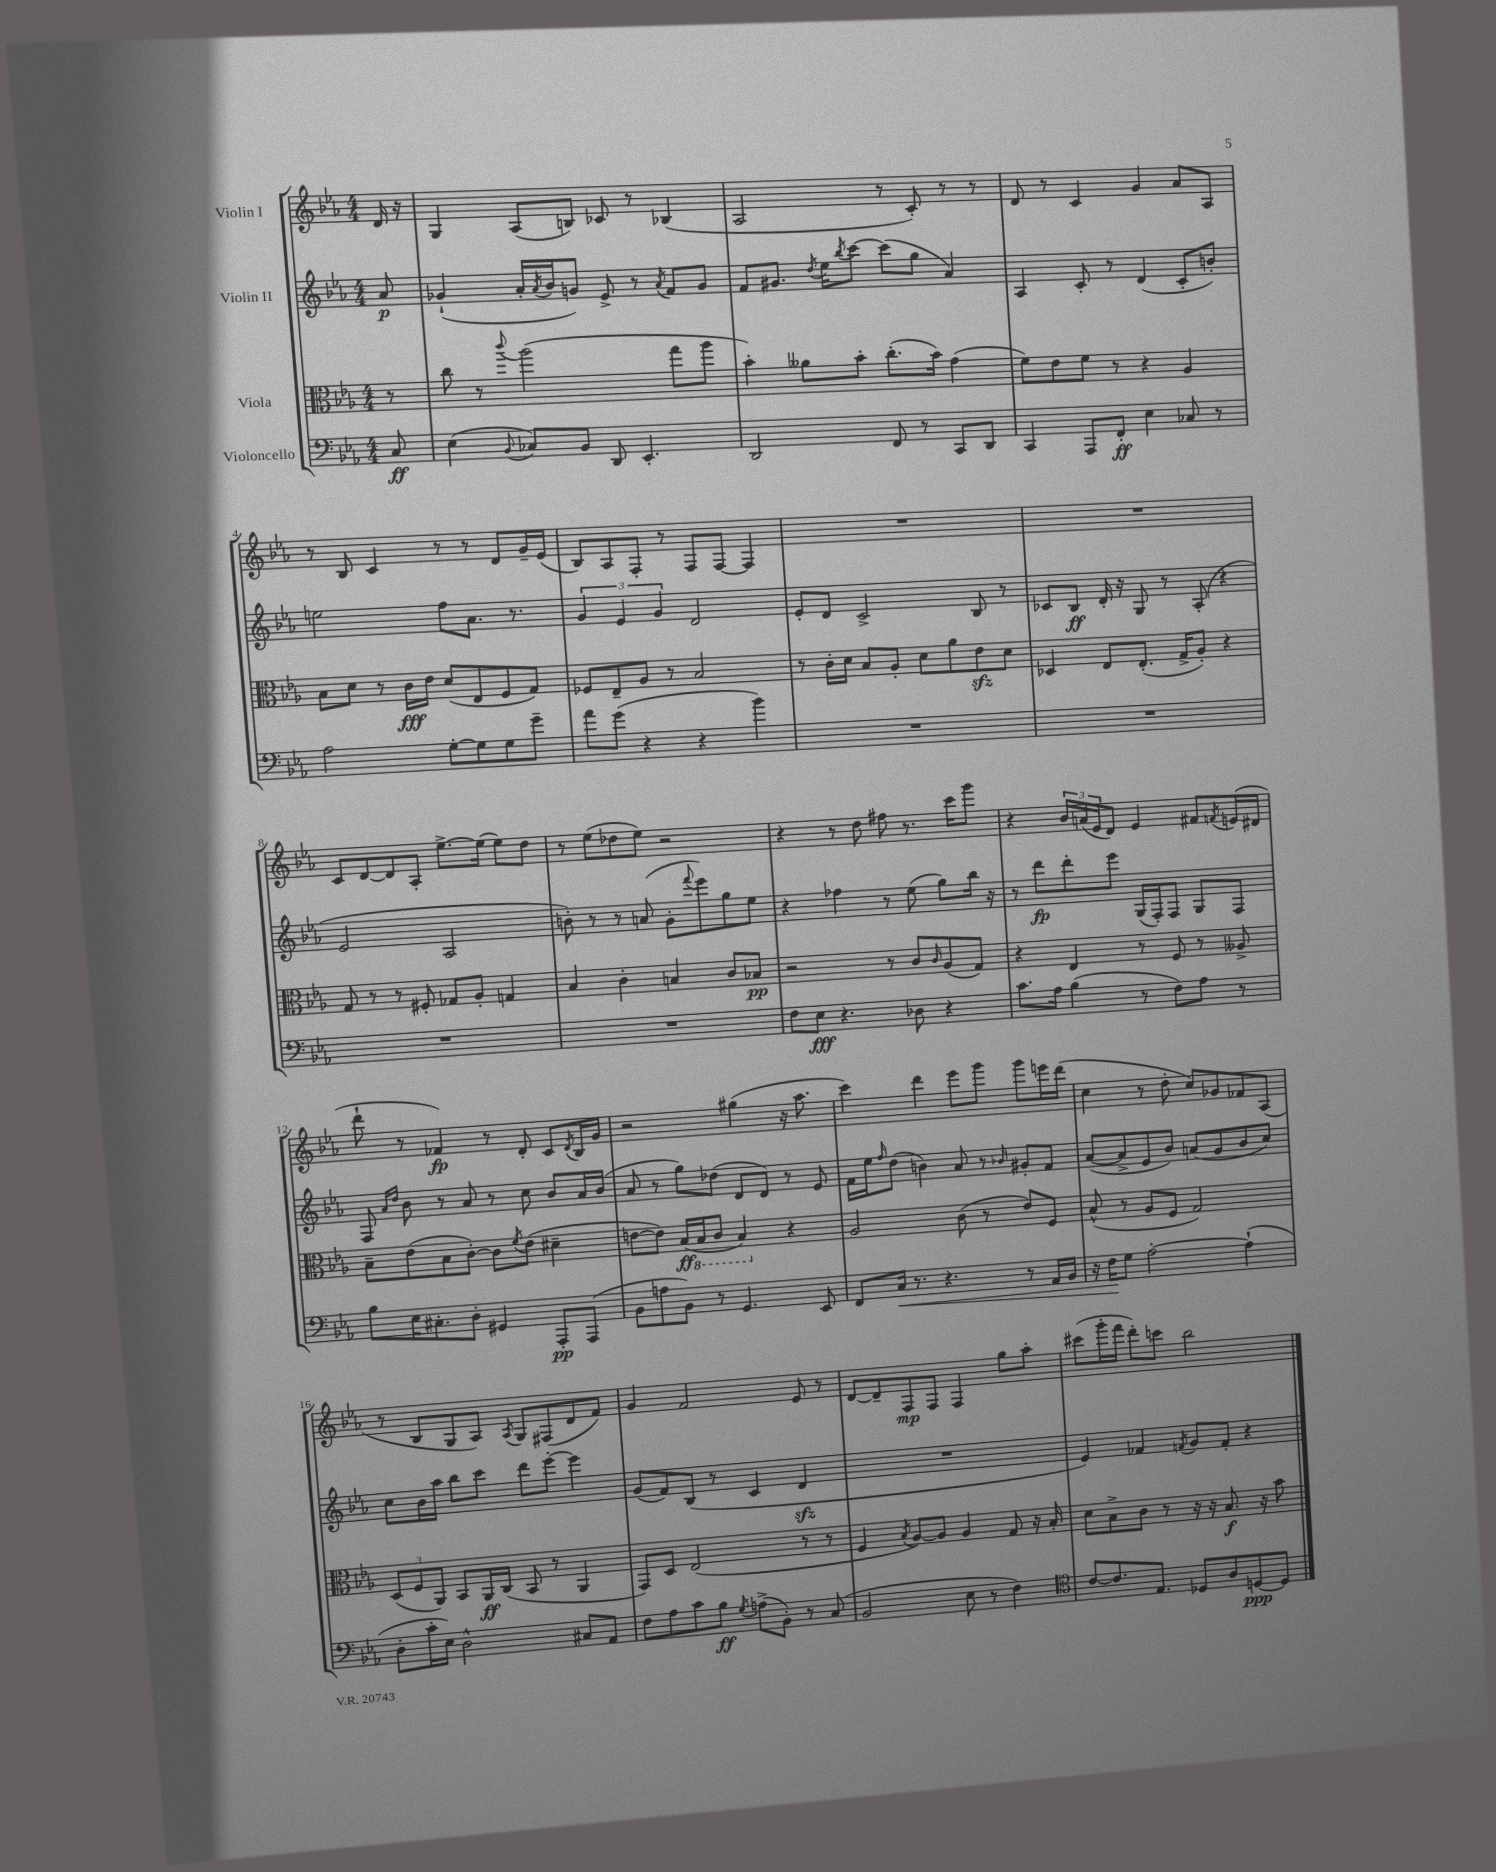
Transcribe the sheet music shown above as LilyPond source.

<<
\new StaffGroup <<
\new Staff = "s0" \with { instrumentName = "Violin I" } {
    \clef treble \key ees \major \numericTimeSignature \time 4/4 \partial 8
    d'16 r16 |
    g4 aes8( b8) ces'8 r8 bes4( |
    aes2 r8 c'8-.) r8 r8 |
    d'8 r8 c'4 g'4 aes'8 aes8 |
    r8 bes8 c'4 r8 r8 d'8 g'16-- ees'16( |
    bes8) aes8 f8-. r8 f8 f8~ f4 |
    R1 |
    R1 |
    c'8 d'8~ d'8 aes8-. ees''8.~-> ees''16( ees''8) d''8 |
    r8 ees''8( des''8 ees''8) r2 |
    r4 r8 d''8 fis''8 r8. c'''16 g'''8 |
    r4 \tuplet 3/2 { bes'16 a'16( ees'16 } d'8) ees'4 fis'8 \acciaccatura { f'8 } e'16( dis'16 |
    d'''8-! r8 fes'4\fp) r8 d'8-. c'8 \acciaccatura { d'8 } bes16 g'16 |
    r2 gis''4( r16 aes''8. |
    c'''4) d'''4 ees'''8 g'''8 g'''8 e'''16 d'''16( |
    c''4 r8 d''8-. c''8) ges'8 fes'8 aes8( |
    r8 bes8 g8 aes8) \acciaccatura { aes8 } g8 fis8( d'8 f'8) |
    g'4 f'2 ees'8 r8 |
    d'8~ d'8-- f8\mp f8 f4 g''8 aes''8-. |
    cis'''8( g'''16-. f'''16 d'''8-.) c'''8 bes''2 \bar "|." |
}
\new Staff = "s1" \with { instrumentName = "Violin II" } {
    \clef treble \key ees \major \numericTimeSignature \time 4/4 \partial 8
    aes'8\p |
    ges'4-!( aes'16-. \acciaccatura { aes'8 } bes'16 g'8) ees'8-> r8 \acciaccatura { aes'8 } f'8 g'8 |
    f'8 gis'8. \acciaccatura { d''8 } ees''16 \acciaccatura { bes''8 } c'''8~ c'''8( g''8 aes'4) |
    aes4 c'8-. r8 d'4( c'8-. b'8-.) |
    e''2 f''8 aes'8. r8. |
    \tuplet 3/2 { g'4 ees'4 g'4 } d'2 |
    ees'8-. d'8 c'2-> bes8 r8 |
    ces'8 bes8\ff d'16-. r16 g8 r8 aes8-.( r4 |
    ees'2 aes2 |
    b'8-.) r8 r8 a'8( g'8-. \appoggiatura { f'''8 } ees'''8) g''8 ees''8 |
    r4 fes''4 r8 ees''8( g''8) bes''16 r16 |
    r8 d'''8\fp d'''8-. ees'''8 g16( f16-.) f8 g8 f8 |
    f8 \grace { aes'16 d''16 } bes'8 r8 aes'8 r8 c''8 bes'8 aes'16 bes'16( |
    aes'8 r8 g''8) des''8( d'8 d'8) r8 ees'8 |
    f'16 ees''16 \grace { f''16 } d''8( b'4) aes'8 r8 \grace { bes'16 } gis'8-. f'8 |
    aes'8~( aes'8-> ees'8 bes'8) a'8( g'8 bes'8 c''8) |
    c''8 bes'16 aes''16 bes''8 c'''8 d'''8 ees'''8~-. ees'''4 |
    g'8( f'8) bes8( r8 c'4 d'4\sfz |
    R1 |
    ees'4) fes'4 \acciaccatura { f'8 } g'8 f'8-. r4 \bar "|." |
}
\new Staff = "s2" \with { instrumentName = "Viola" } {
    \clef alto \key ees \major \numericTimeSignature \time 4/4 \partial 8
    r8 |
    c''8 r8 \appoggiatura { c'''8 } aes''2( g''8 aes''8 |
    bes'4-.) aeses'8 bes'8-. c''8.-.( bes'16) g'4( |
    f'8) ees'8 f'8 r8 r4 aes4 |
    bes8 d'8 r8 c'16\fff ees'16 d'8( ees8 f8 g8) |
    fes8 ees8-- aes8 r8 bes2 |
    r8 c'16-. d'16 bes8 aes8-. d'8 aes'8 ees'8\sfz d'8 |
    des4 ees8 ees8.-.( g16-> aes8-.) r4 |
    g8 r8 r8 fis8-. ges8 aes8-. g4 |
    bes4 c'4-. b4 c'8 bes8\pp |
    r2 r8 c'8 \grace { c'16 } aes8( g8) |
    r4 ees4 r8 f8 r8 aeses8-> |
    bes8-- ees'8( bes8 c'8~-.) c'8 \acciaccatura { f'8 } ees'8( dis'4-- |
    e'8~ e'8) bes16\ff( \ottava #-1 bes,16 c8 bes,4) \ottava #0 r4 |
    aes2 c'8( r8 ees'8) f8 |
    bes8-^( r8 aes8 f8 g2) |
    \tuplet 3/2 { d8( f8 aes,8) } bes,8 aes,16\ff c16( bes,8 r8 aes,4 |
    g,8) d8 ees2( r8 r8 |
    f4 \acciaccatura { bes8 } aes8~) aes8 aes4 g8 r16 bes16-. |
    d'8 bes8-> c'8 r8 r16 r16 bes8.\f r16 bes'8 \bar "|." |
}
\new Staff = "s3" \with { instrumentName = "Violoncello" } {
    \clef bass \key ees \major \numericTimeSignature \time 4/4 \partial 8
    c8\ff |
    ees4( \appoggiatura { bes,8 } ces8) bes,8 d,8 ees,4.-. |
    d,2 f,8 r8 c,8 d,8 |
    c,4 aes,,8 f,8-.\ff ees4 ces8 r8 |
    aes2 g8~-. g8 g8 g'8-- |
    aes'8 g'8( r4 r4 bes'4) |
    R1 |
    R1 |
    R1 |
    R1 |
    f8 ees8\fff r4. des8 r4 |
    c'8. aes16 bes4( r8 f8) aes8 r8 |
    bes8 ees16 cis8.-. d8-. gis,4 aes,,8-.\pp aes,,8( |
    bes,8 a8 bes,8) r8 g,4. ees,8 |
    f,8 c16\< r8. r4. r8 aes,16 bes,16 |
    r16 f16\! g8 aes2~-. aes4-!( |
    d8-. c'16-. ees16) d2-^ cis8 aes,8 |
    f8 aes8 c'8 bes8\ff \acciaccatura { g8 } a8->( bes,8-.) r8 c8( |
    bes,2 ees8 r8 f4) |
    \clef tenor c'8~ c'8. ees8. des8 aes8 d8~\ppp d8 \bar "|." |
}
>>
>>
